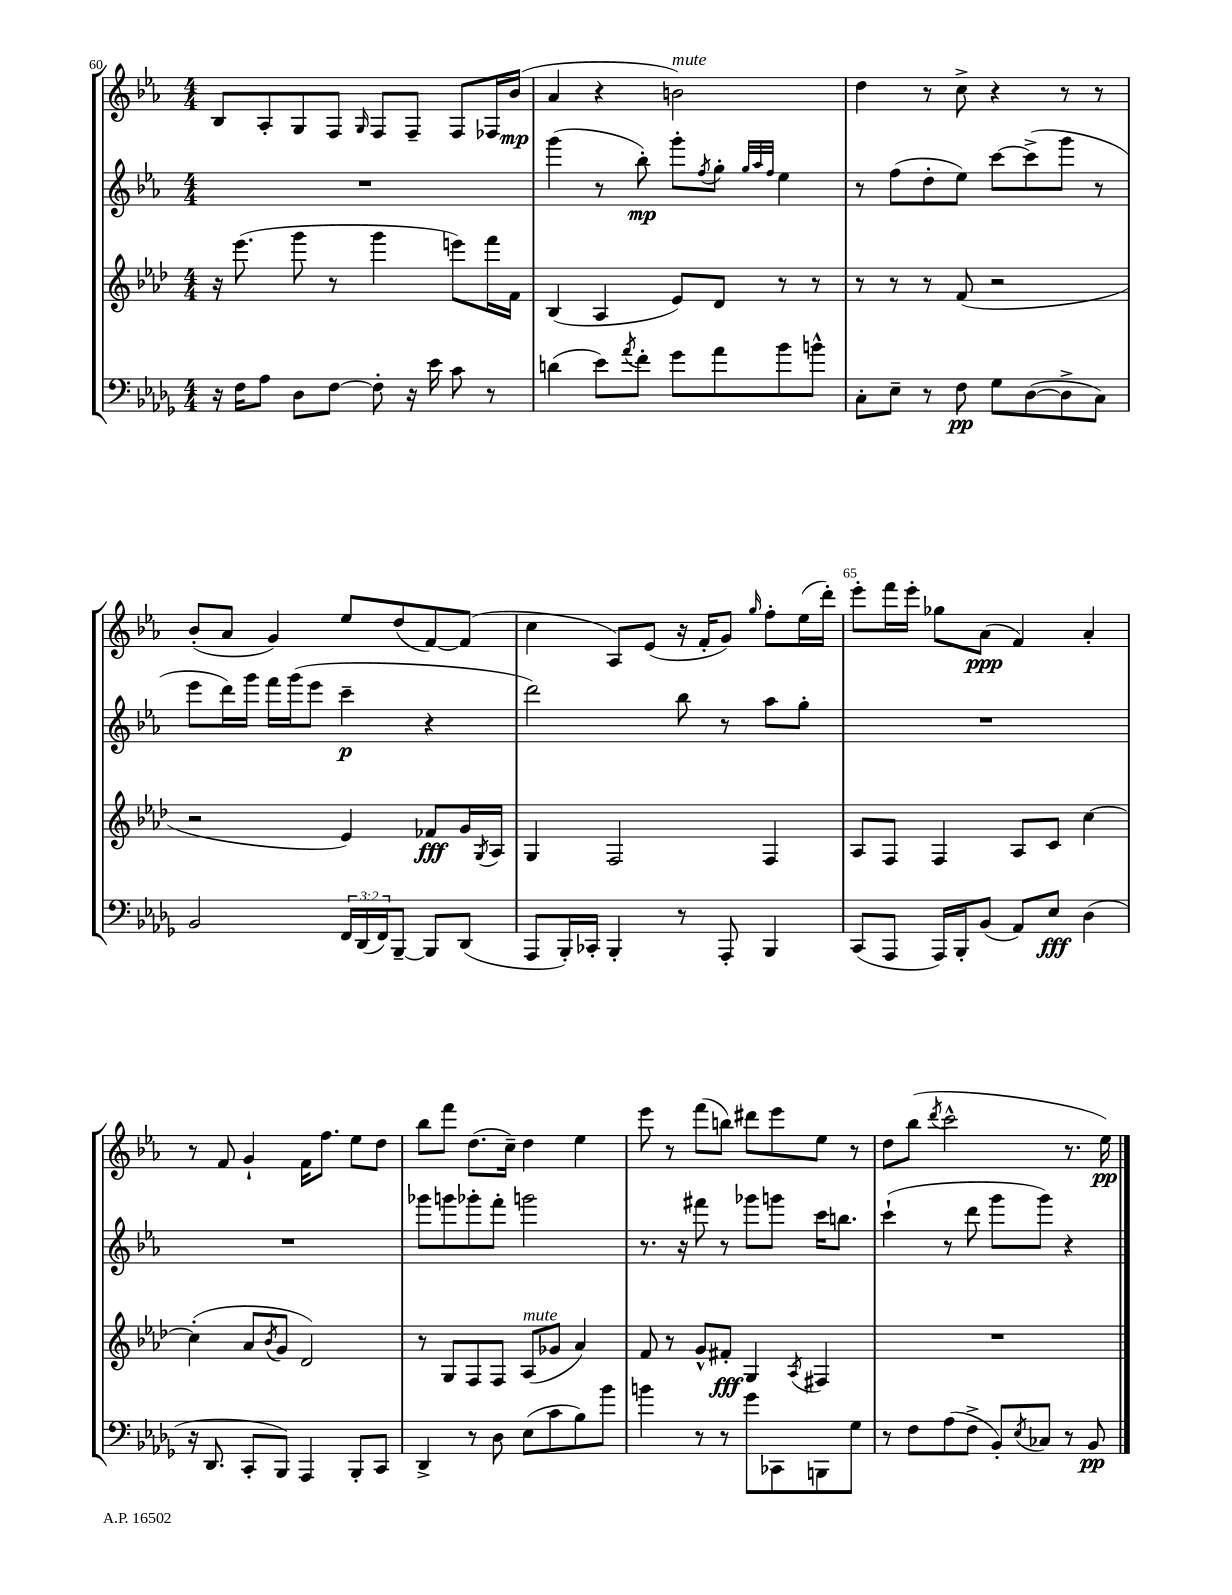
<<
\new StaffGroup <<
\new Staff = "s0" {
    \clef treble \key ees \major \numericTimeSignature \time 4/4
    bes8 aes8-. g8 f8 \grace { g16 } f8 f8-- f8 fes16 bes'16\mp( |
    aes'4 r4 b'2^\markup { \italic "mute" }) |
    d''4 r8 c''8-> r4 r8 r8 |
    bes'8-.( aes'8 g'4) ees''8 d''8( f'8~) f'8( |
    c''4 aes8) ees'8( r16 f'16-. g'8) \grace { g''16 } f''8-. ees''16( d'''16-.) |
    ees'''8-. f'''16 ees'''16-. ges''8 aes'8\ppp( f'4) aes'4-. |
    r8 f'8 g'4-! f'16 f''8. ees''8 d''8 |
    bes''8 f'''8 d''8.( c''16--) d''4 ees''4 |
    ees'''8 r8 f'''8( b''8) dis'''8 ees'''8 ees''8 r8 |
    d''8 bes''8( \acciaccatura { d'''8 } c'''2-^ r8. ees''16\pp) \bar "|." |
}
\new Staff = "s1" {
    \clef treble \key ees \major \numericTimeSignature \time 4/4
    R1 |
    g'''4( r8 bes''8-.\mp) g'''8-. \acciaccatura { f''8 } g''8-. \grace { g''32 aes''32 f''32 } ees''4 |
    r8 f''8( d''8-. ees''8) c'''8~ c'''8->( g'''8 r8 |
    ees'''8 d'''16) g'''16 f'''16 g'''16( ees'''8 c'''4--\p r4 |
    d'''2) bes''8 r8 aes''8 g''8-. |
    R1 |
    R1 |
    ges'''8 g'''8 ges'''8-. f'''8-. g'''2 |
    r8. r16 fis'''8 r8 ges'''8 g'''8 c'''16 b''8. |
    c'''4-!( r8 d'''8 g'''8 g'''8) r4 \bar "|." |
}
\new Staff = "s2" {
    \clef treble \key aes \major \numericTimeSignature \time 4/4
    r16 ees'''8.( g'''8 r8 g'''4 e'''8) f'''16 f'16 |
    bes4( aes4 ees'8) des'8 r8 r8 |
    r8 r8 r8 f'8( r2 |
    r2 ees'4) fes'8\fff g'16 \acciaccatura { g8 } aes16 |
    g4 f2 f4 |
    aes8 f8 f4 aes8 c'8 c''4~ |
    c''4-.( aes'8 \acciaccatura { bes'8 } g'8 des'2) |
    r8 g8 f8 f8 aes8^\markup { \italic "mute" }( ges'8 aes'4) |
    f'8 r8 g'8-^ fis'8-.\fff g4 \acciaccatura { aes8 } fis4 |
    R1 \bar "|." |
}
\new Staff = "s3" {
    \clef bass \key des \major \numericTimeSignature \time 4/4 \override Staff.TupletNumber.text = #tuplet-number::calc-fraction-text
    r16 f16 aes8 des8 f8~ f8-. r16 ees'16 c'8 r8 |
    d'4( ees'8) \acciaccatura { aes'8 } f'8-. ges'8 aes'8 bes'8 b'8-^ |
    c8-. ees8-- r8 f8\pp ges8 des8~( des8-> c8) |
    bes,2 \tuplet 3/2 { f,16 des,16( f,16) } bes,,8~-- bes,,8 des,8( |
    aes,,8 bes,,16-.) ces,16-. bes,,4-. r8 aes,,8-. bes,,4 |
    c,8( aes,,8 aes,,16) bes,,16-. bes,8( aes,8) ees8\fff des4( |
    r16 des,8. c,8-. bes,,8) aes,,4 bes,,8-. c,8 |
    des,4-> r8 des8 ees8( c'8 bes8) bes'8 |
    b'4 r8 r8 ges'8 ces,8 b,,8 ges8 |
    r8 f8 aes8( f8-> bes,8-.) \acciaccatura { ees8 } ces8 r8 bes,8\pp \bar "|." |
}
>>
>>
\layout { \context { \Score currentBarNumber = #60 \override BarNumber.break-visibility = ##(#f #t #t) barNumberVisibility = #(every-nth-bar-number-visible 5) } }
